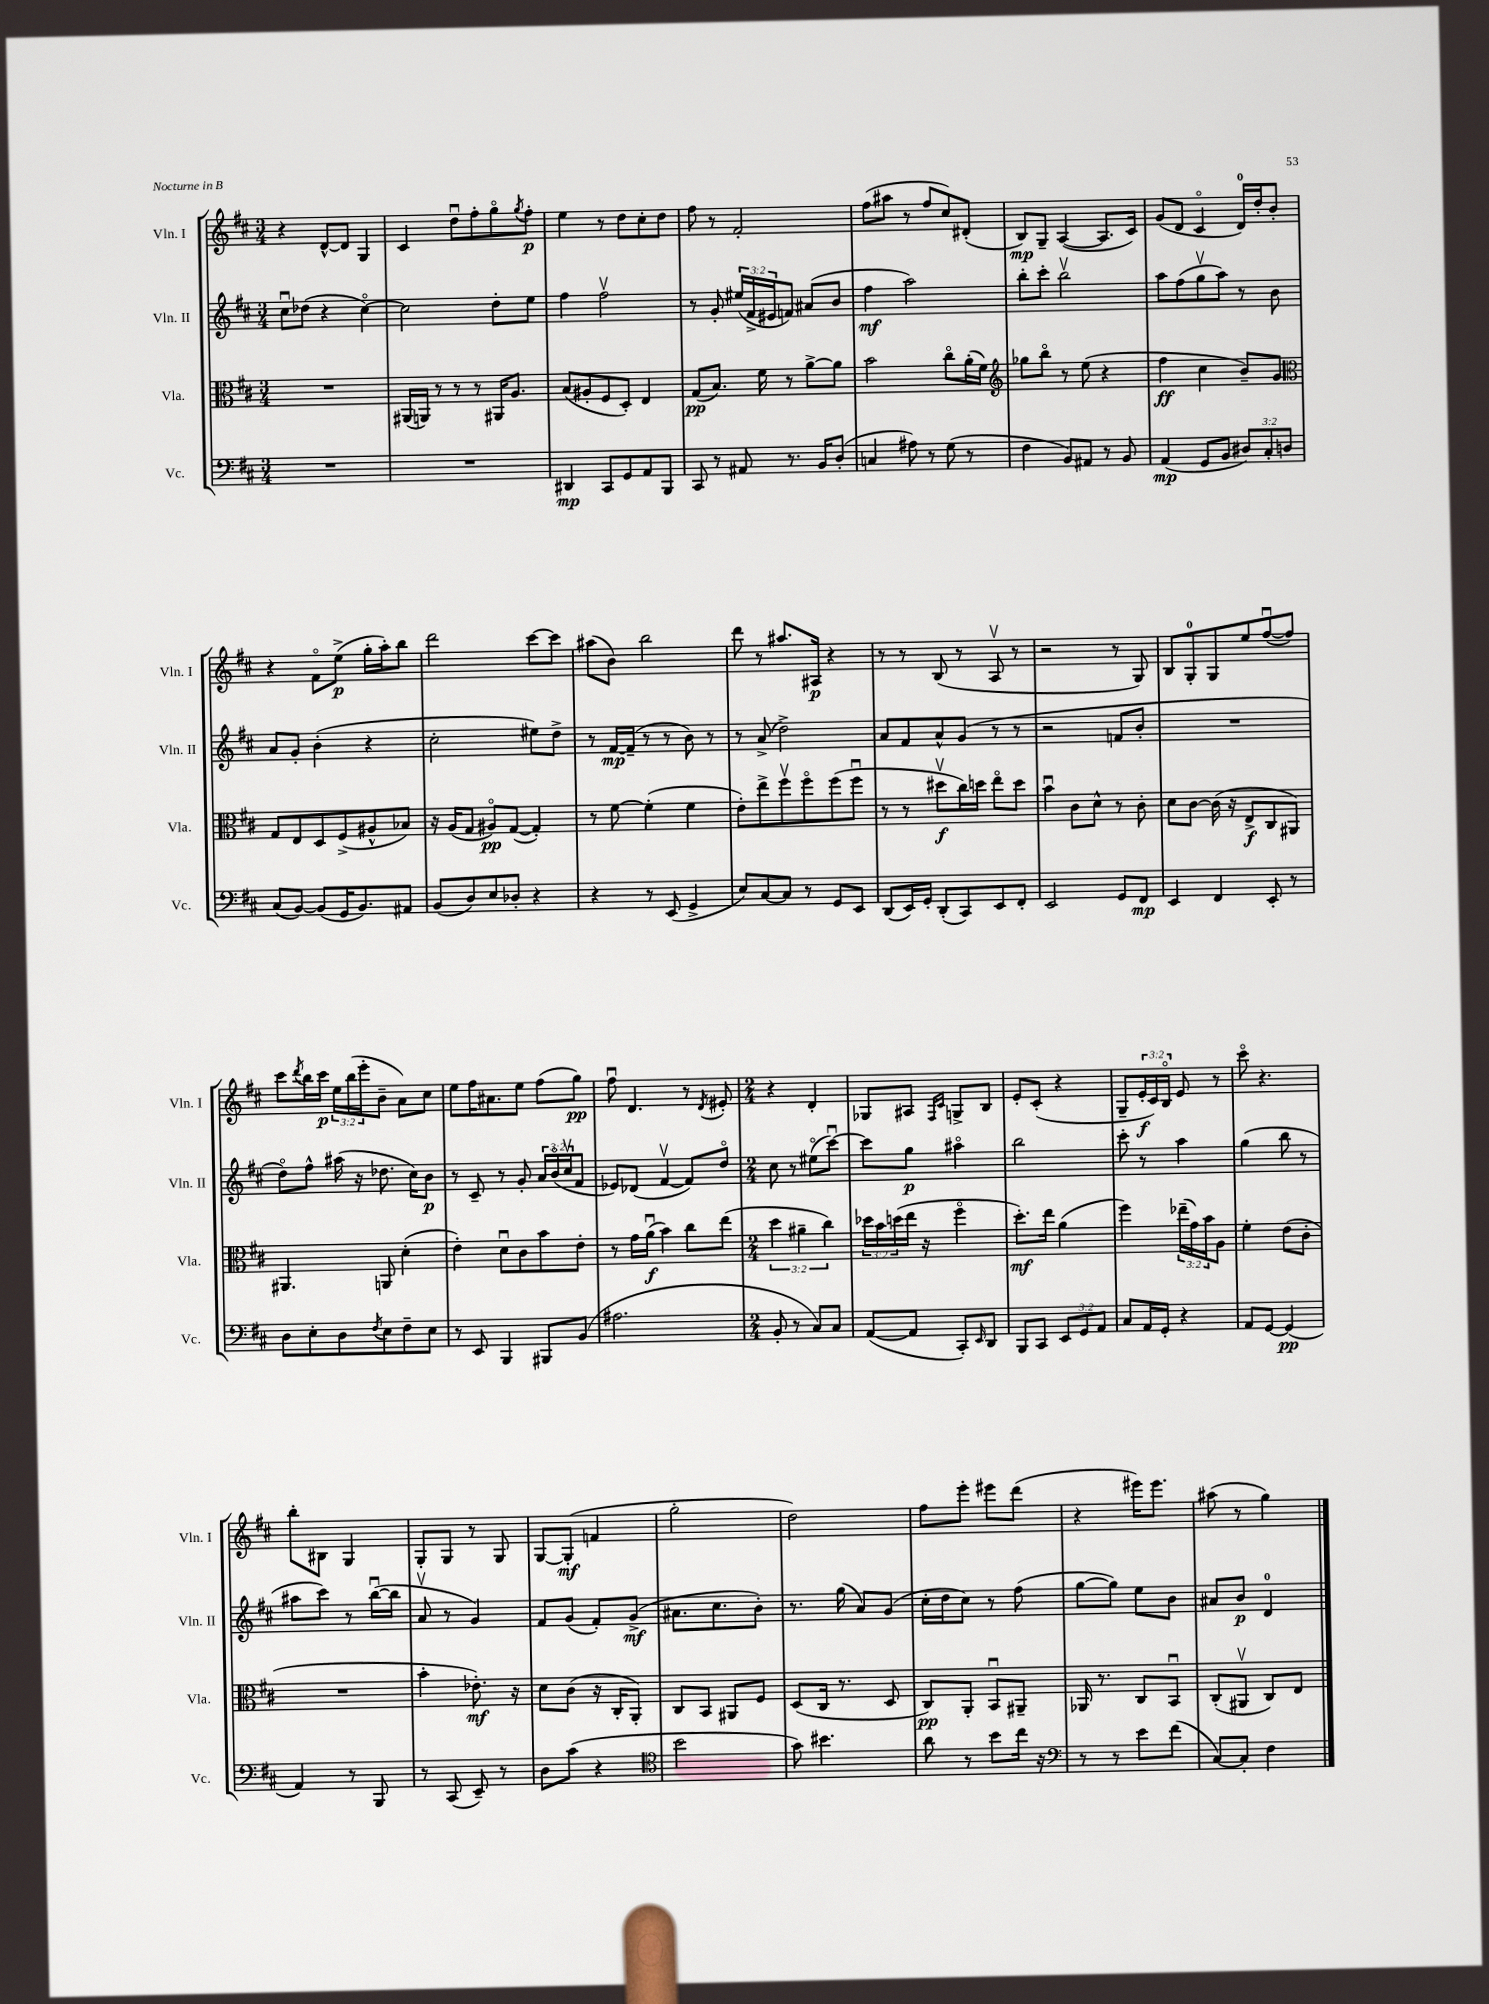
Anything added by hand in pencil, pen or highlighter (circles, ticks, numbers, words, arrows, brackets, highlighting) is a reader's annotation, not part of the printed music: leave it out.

**kern	**kern	**kern	**kern
*staff4	*staff3	*staff2	*staff1
*clefF4	*clefC3	*clefG2	*clefG2
*k[f#c#]	*k[f#c#]	*k[f#c#]	*k[f#c#]
*M3/4	*M3/4	*M3/4	*M3/4
2.r	2.r	8cc#u	4r
.	.	(8dd-	.
.	.	4r	[8d^^
.	.	.	8d]
.	.	[4cc#o)	4G
=	=	=	=
2.r	(16AA#	2cc#]	4c#
.	16AA)	.	.
.	8r	.	.
.	8r	.	8ddu
.	8r	.	8ff#'
.	16AA#	8dd'	8ggo
.	8.A	.	.
.	.	.	8qgg
.	.	8ee	8ff#'
=	=	=	=
4DD#	(8B	4ff#	4ee
.	8A#'	.	.
8CC#	8F#	2ff#v	8r
8GG	8D')	.	8dd
8AA	4E	.	8cc#'
8BBB	.	.	8dd
=	=	=	=
8CC#	(8G	8r	8ff#
8r	8.B)	8g'	8r
8AA#	.	(24ee#	2f#'
.	.	24f#^	.
.	16f#	.	.
.	.	24e#	.
8.r	8r	8f)	.
.	[8a^	(8a#	.
16BB	.	.	.
(8D'	8a]	8b	.
=	=	=	=
4C	2b	4ff#	(8ff#
.	.	.	8aa#
8A#)	.	2aa)	8r
8r	.	.	8ff#
(8G	8cc#o	.	8cc#)
8r	(16a'	.	(8d#'
.	16f#)	.	.
=	=	=	=
*	*clefG2	*	*
4F#	8gg-	8bb'	8B)
.	8bbo	8ccc#'	8G~
8BB)	8r	2bbv	([4A
8AA#	(8ee	.	.
8r	4r	.	8.A]
8BB	.	.	.
.	.	.	16c#)
=	=	=	=
(4AA	4ff#	8aa	(8g
.	.	(8ff#	8d
8GG	4cc#	8ggv	4c#o
8BB	.	8aa)	.
12D#)	8b~)	8r	16d)
.	.	.	16dd'
12C#'	.	.	.
.	8g	8b	8b'
12D	.	.	.
=	=	=	=
*	*clefC3	*	*
(8C#	8G	8a	4r
[8BB)	8E	8g'	.
(8BB]	8D	(4b'	8f#o
16GG	(8F#^	.	(8ee^
8.BB)	.	.	.
.	8A#^^	4r	16gg'
.	.	.	16aa')
8AA#	8B-)	.	8bb
=	=	=	=
(8BB	16r	2cc#'	2ddd
.	(16A	.	.
8D)	8G	.	.
8E	8A#o)	.	.
8D-'	([8G	.	.
4r	4G'])	8ee#)	[8ccc#
.	.	8dd^	8ccc#]
=	=	=	=
4r	8r	8r	(8aa#
.	[8f#	[16f#	8b)
.	.	(16f#~]	.
8r	(4f#']	8r	2bb
(8EE	.	8r	.
4GG^	4f#	8b)	.
.	.	8r	.
=	=	=	=
8E)	8e')	8r	8ddd
[8C#	8ee^	(8a^	8r
8C#]	8ff#v	2dd^)	8.aa#
8r	8ff#o	.	.
.	.	.	16A#
8GG	(8ff#	.	4r
8EE	8ff#u	.	.
=	=	=	=
(8DD	8r	8a	8r
16EE)	8r	8f#	8r
16GG'	.	.	.
(8DD'	8dd#v	8a^^	(8B
8CC#)	16cc#)	(8g	8r
.	16dd	.	.
8EE	8eeo	8r	8Av
8FF#'	8dd	8r	8r
=	=	=	=
2EE	4bu	2r	2r
.	8c#	.	.
.	8d^^	.	.
8GG	8r	8f	8r
8FF#	8c#'	8b'	8G)
=	=	=	=
4EE	8d	2.r	8B
.	[8c#	.	8G'
4FF#	(16c#]	.	8G
.	16r	.	.
.	8E^	.	8ee
8EE'	8C#	.	([8ff#u
8r	8AA#)	.	8ff#])
=	=	=	=
8D	4.AA#	8ddo)	8ccc#
.	.	.	8qddd
8E'	.	8ff#^^	16bb
.	.	.	16ccc#
8D	.	(16aa#	24ee
.	.	.	(24bb
.	.	16r	.
.	.	.	24eee'
8qF#	.	.	.
8E	8AA	8.dd-	8b~
8F#~	(4d'	.	8a)
.	.	16cc#)	.
8E	.	8b	8cc#
=	=	=	=
8r	4e')	8r	8ee
8EE	.	8c#~	16ff#
.	.	.	8.a#
4BBB	8du	8r	.
.	8c#	8g'	8ee
8BBB#	8b	24a	(8ff#
.	.	(24bo	.
.	.	24cc#v	.
(8BB	8e'	8f#	8gg)
=	=	=	=
2.A#	8r	8e-)	8ff#u
.	16g	(8d-	4.d
.	(16au	.	.
.	4b)	[4f#v	.
.	8cc#	8f#])	8r
.	.	.	8qd
.	(8ee	8ddo	8e#'
=	=	=	=
*M2/4	*M2/4	*M2/4	*M2/4
8BB'	6dd	8cc#	4r
8r	.	8r	.
.	6a#~	.	.
8C#)	.	(8ee#o	4d'
.	6cc#)	.	.
8C#	.	[8ccc#u)	.
=	=	=	=
([8AA	24dd-	8ccc#]	8G-
.	24b	.	.
.	(24dd	.	.
8AA]	16ee	8gg	8A#
.	16r	.	.
.	.	.	16qqF#
.	.	.	16qqc#
8CC#')	4ff#o	4aa#o	8G^
16qqEE	.	.	.
8DD	.	.	8B
=	=	=	=
8BBB	8.dd')	2bb	8e'
8CC#	.	.	(8c#'
.	16ee	.	.
12EE	(4a	.	4r
12GG	.	.	.
12AA	.	.	.
=	=	=	=
8C#	4ff#)	8ccc#'	8G~
16AA	.	8r	24e'
.	.	.	24c#)
16GG'	.	.	.
.	.	.	24Bo
4r	(24ee-~	4aa	8e
.	24g)	.	.
.	24b	.	.
.	8A	.	8r
=	=	=	=
8AA	4f#'	(4gg	8ccc#o
[8GG	.	.	4.r
(4GG]	(8e	8bb	.
.	8c#'	8r	.
=	=	=	=
4AA)	2r	8aa#	8bb'
.	.	8ccc#)	8B#
8r	.	8r	4G
8BBB	.	([16bbu	.
.	.	16bb]	.
=	=	=	=
8r	4b'	8av	8G'
(8CC#	.	8r	8G
8EE~)	8.e-')	4g)	8r
8r	.	.	8G
.	16r	.	.
=	=	=	=
8D	8d	8f#	[8G
(8c#	(8c#	(8g	(8G']
4r	16r	8f#')	4f
.	16C#'	.	.
.	8AA')	(8g^	.
=	=	=	=
*clefC4	*	*	*
2b	8C#	8.a#	2gg'
.	8BB	.	.
.	.	8.cc#	.
.	8AA#	.	.
.	8F#	8b')	.
=	=	=	=
8g)	(8D	8.r	2dd)
4.b#	16C#	.	.
.	8.r	(16gg	.
.	.	8a)	.
.	8D	(8g	.
=	=	=	=
8a	8C#)	16cc#'	8ff#
.	.	16dd	.
8r	8AA'	8cc#)	8eee'
8b	8BBu	8r	8eee#
16cc#	8AA#~	(8ff#	(8ddd
16r	.	.	.
=	=	=	=
*clefF4	*	*	*
8r	16AA-	[8gg	4r
.	8.r	.	.
8r	.	8gg])	.
8e	8C#	8ee	16eee#)
.	.	.	8.eee#
(8f#	8BBu	8b	.
=	=	=	=
[8C#)	(8C#'	8a#	(8aa#
8C#']	8AA#v	8b	8r
4F#	8C#)	4d	4gg)
.	8E	.	.
==	==	==	==
*-	*-	*-	*-
